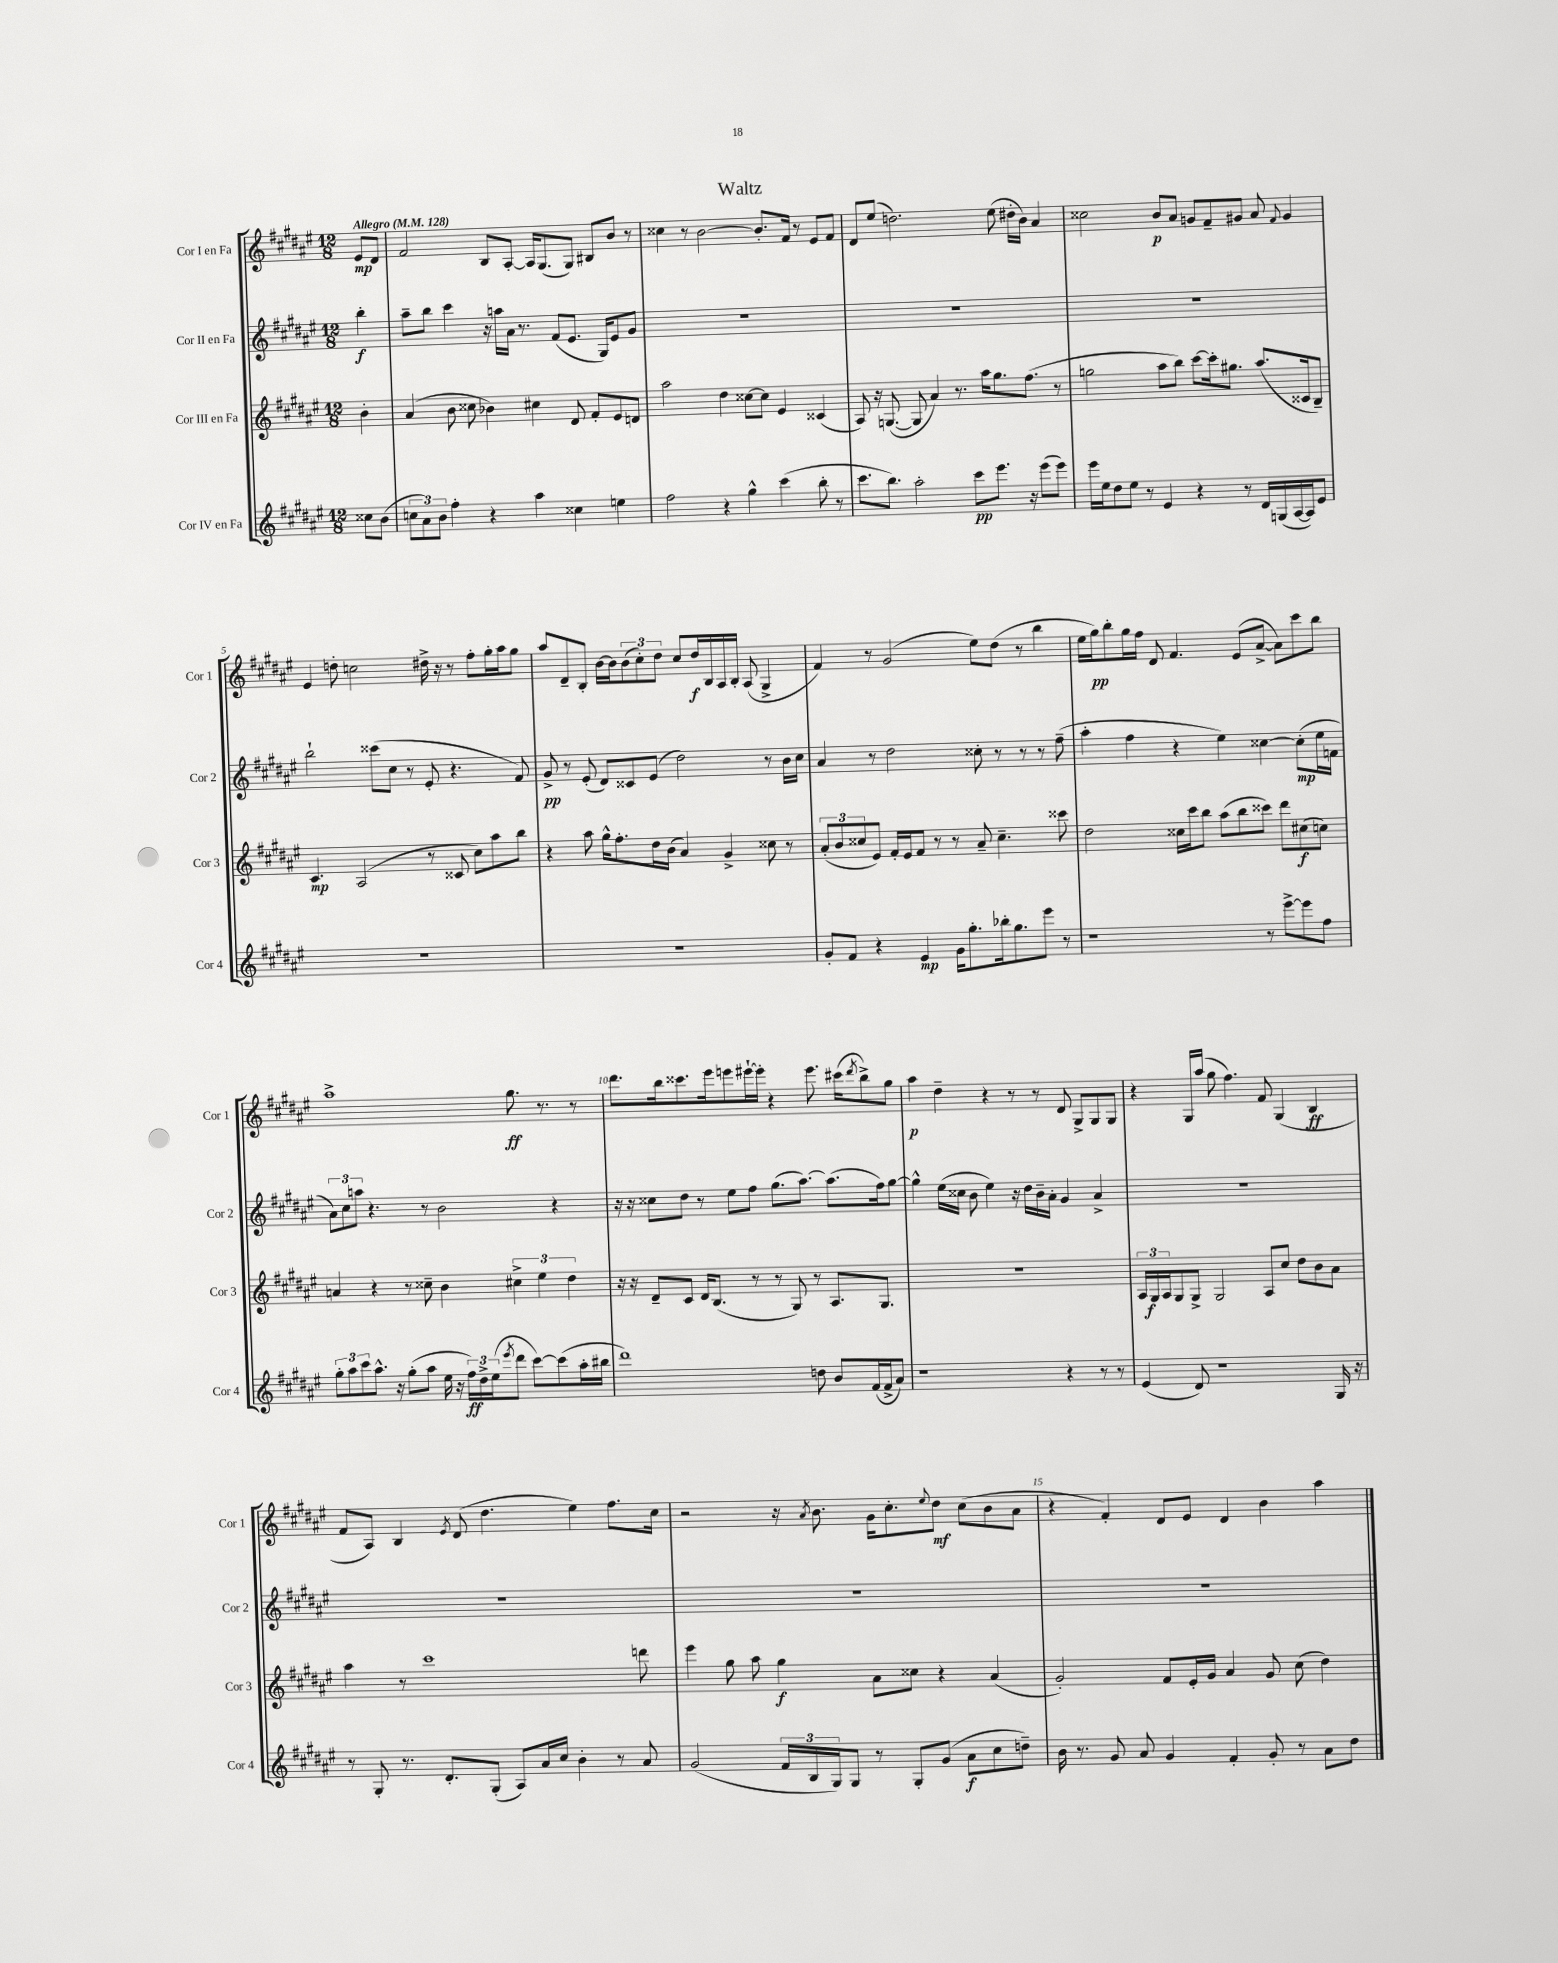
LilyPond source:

\header { title = "Waltz" }
<<
\new StaffGroup <<
\new Staff = "s0" \with { instrumentName = "Cor I en Fa" shortInstrumentName = "Cor 1" } {
    \clef treble \key fis \major \numericTimeSignature \time 12/8 \partial 4 \tempo "Allegro" 4 = 128
    eis'8\mp dis'8 |
    fis'2 b8 ais8~-. ais16 gis8.( gis8) bis8 b'8 r8 |
    cisis''4 r8 b'2~ b'8.-. fis'16 r8 eis'8 fis'8 |
    dis'8 eis''8( d''2.) eis''8( dis''16-. b'16) ais'4 |
    cisis''2 b'8\p ais'8 g'8 fis'8-- gis'8 ais'8 \appoggiatura { fis'8 } gis'4 |
    eis'4 d''8-. c''2 dis''16-> r16 r8 fis''8-. gis''16-. ais''16 gis''8 |
    ais''8 dis'8-- b8-. b'16~ b'16 \tuplet 3/2 { b'8( cis''8-.) dis''8 } cis''8 dis''16\f b16 ais16 b16-. ais8( gis4-> |
    fis'4) r8 gis'2( eis''8) dis''8( r8 b''4 |
    eis''16 gis''16\pp) b''8-. gis''16 fis''16 dis'8 fis'4. eis'8( ais'8~-> ais'8) cis'''8 b''8 |
    ais''1-> gis''8.\ff r8. r8 |
    dis'''8. b''16 cisis'''8. eis'''16 e'''8 eis'''16~-! eis'''16-. r4 eis'''8. cis'''16( \acciaccatura { dis'''8 } b''8->) gis''8 |
    ais''4\p dis''4-- r4 r8 r8 dis'8 gis8-> gis8 gis8 |
    r4 gis16 ais''16( gis''8 fis''4.) fis'8 gis4( b4\ff |
    fis'8 ais8) b4 \acciaccatura { eis'8 } dis'8( dis''4. eis''4) fis''8. cis''16 |
    r2 r16 \acciaccatura { ais'8 } b'8. gis'16 cis''8.-. \appoggiatura { eis''8 } dis''8\mf cis''8( b'8 ais'8 |
    r4 fis'4-.) dis'8 eis'8 dis'4 b'4 ais''4 \bar "|." |
}
\new Staff = "s1" \with { instrumentName = "Cor II en Fa" shortInstrumentName = "Cor 2" } {
    \clef treble \key fis \major \numericTimeSignature \time 12/8 \partial 4
    b''4-.\f |
    ais''8-- b''8 cis'''4 r16 a''16 ais'16 r8. fis'8( eis'8. gis16) eis'8 gis'8 |
    R1. |
    R1. |
    R1. |
    b''2-! cisis'''8( cis''8 r8 eis'8-. r4. fis'8) |
    gis'8->\pp r8 eis'8-.( dis'8) cisis'8 eis'8( dis''2) r8 b'16 cis''16 |
    ais'4 r8 dis''2 cisis''8-. r8 r8 r8 fis''8--( |
    ais''4-. fis''4 r4 eis''4) cisis''4~ cisis''8-.\mp( eis''16 f'16 |
    \tuplet 3/2 { ais'8) cis''8 a''8 } r4. r8 b'2 r4 |
    r16 r16 cisis''8 dis''8 r8 eis''8 fis''8 gis''8.( ais''8.~) ais''8.( fis''16) gis''8~ |
    gis''4-^ eis''16( cisis''16 b'8 eis''4) r16 dis''16 b'16-- ais'16-. gis'4 ais'4-> |
    R1. |
    R1. |
    R1. |
    R1. \bar "|." |
}
\new Staff = "s2" \with { instrumentName = "Cor III en Fa" shortInstrumentName = "Cor 3" } {
    \clef treble \key fis \major \numericTimeSignature \time 12/8 \partial 4
    b'4-. |
    ais'4( b'8 cisis''8 bes'4) cis''4 dis'8 fis'8-. eis'8 d'8 |
    ais''2 dis''4 cisis''8~ cisis''8 eis'4 cisis'4( |
    ais8) r16 g8.~( g8 ais'4) r8. ais''16 gis''8. fis''8.( r8 |
    g''2 ais''8 b''8) cis'''8~ cis'''16-. gis''8. ais''8.( cisis'16 b8--) |
    cis'4.\mp ais2( r8 cisis'8 cis''8) ais''8 b''8 |
    r4 ais''8 gis''16-^ fis''8.-. dis''16 b'16( ais'4) gis'4-> cisis''8 r8 |
    \tuplet 3/2 { ais'8-.( b'8 cisis''8 } eis'8) fis'16-. eis'16 fis'8 r8 r8 ais'8-- cisis''4.-- cisis'''8 |
    dis''2 cisis''16 cis'''16 b''8 ais''8( b''8 cisis'''8) dis'''8 cis''8\f( c''8) |
    a'4 r4 r8 cisis''8-- b'4 \tuplet 3/2 { cis''4-> eis''4 dis''4 } |
    r16 r16 dis'8-- cis'8 dis'16 b8.( r8 r8 gis8) r8 ais8. gis8. |
    R1. |
    \tuplet 3/2 { ais16 gis16\f ais16 } gis8 gis8-> gis2 ais8 cis''8 dis''8 b'8 ais'8 |
    ais''4 r8 cis'''1 d'''8 |
    eis'''4 gis''8 ais''8 gis''4\f ais'8 cisis''8 r4 ais'4( |
    gis'2-.) fis'8 eis'16-. gis'16 ais'4 gis'8 cis''8( dis''4) \bar "|." |
}
\new Staff = "s3" \with { instrumentName = "Cor IV en Fa" shortInstrumentName = "Cor 4" } {
    \clef treble \key fis \major \numericTimeSignature \time 12/8 \partial 4
    cisis''8 b'8( |
    \tuplet 3/2 { c''8 ais'8) b'8 } fis''4-. r4 ais''4 cisis''4 e''4 |
    fis''2 r4 gis''4-^ cis'''4( b''8-. r8 |
    cis'''8. b''8.) ais''2-. cis'''8\pp eis'''8. r16 eis'''8( eis'''8) |
    eis'''16 eis''16 dis''8 eis''8 r8 eis'4 r4 r8 dis'16 g16( ais16~ ais16) eis'8 |
    R1. |
    R1. |
    gis'8-. fis'8 r4 eis'4\mp gis'16 gis''8.-. bes''16-. gis''8. eis'''8 r8 |
    r1 r8 eis'''8~-> eis'''8 fis''8 |
    \tuplet 3/2 { gis''8-. ais''8 cis'''8 } ais''8.-^ r16 gis''8-.( ais''8 eis''16 r16 \tuplet 3/2 { fis''16\ff) dis''16-> eis''16( } \acciaccatura { eis'''8 } dis'''8 cis'''8~) cis'''8( ais''16-. bis''16 |
    dis'''1) d''8 b'8 fis'16( fis'16-> ais'8) |
    r1 r4 r8 r8 |
    eis'4( dis'8) r1 gis16 r16 |
    r8 gis8-. r8. dis'8.-. gis8-.( ais8) ais'16 cis''16 b'4-. r8 ais'8 |
    gis'2( \tuplet 3/2 { fis'16 b16 gis16) } gis8 r8 gis8-. gis'8( ais'8\f cis''8 d''8--) |
    b'16 r8. gis'8 ais'8 gis'4 fis'4-. gis'8-. r8 ais'8 dis''8 \bar "|." |
}
>>
>>
\layout { \context { \Score \override BarNumber.break-visibility = ##(#f #t #t) barNumberVisibility = #(every-nth-bar-number-visible 5) } }
